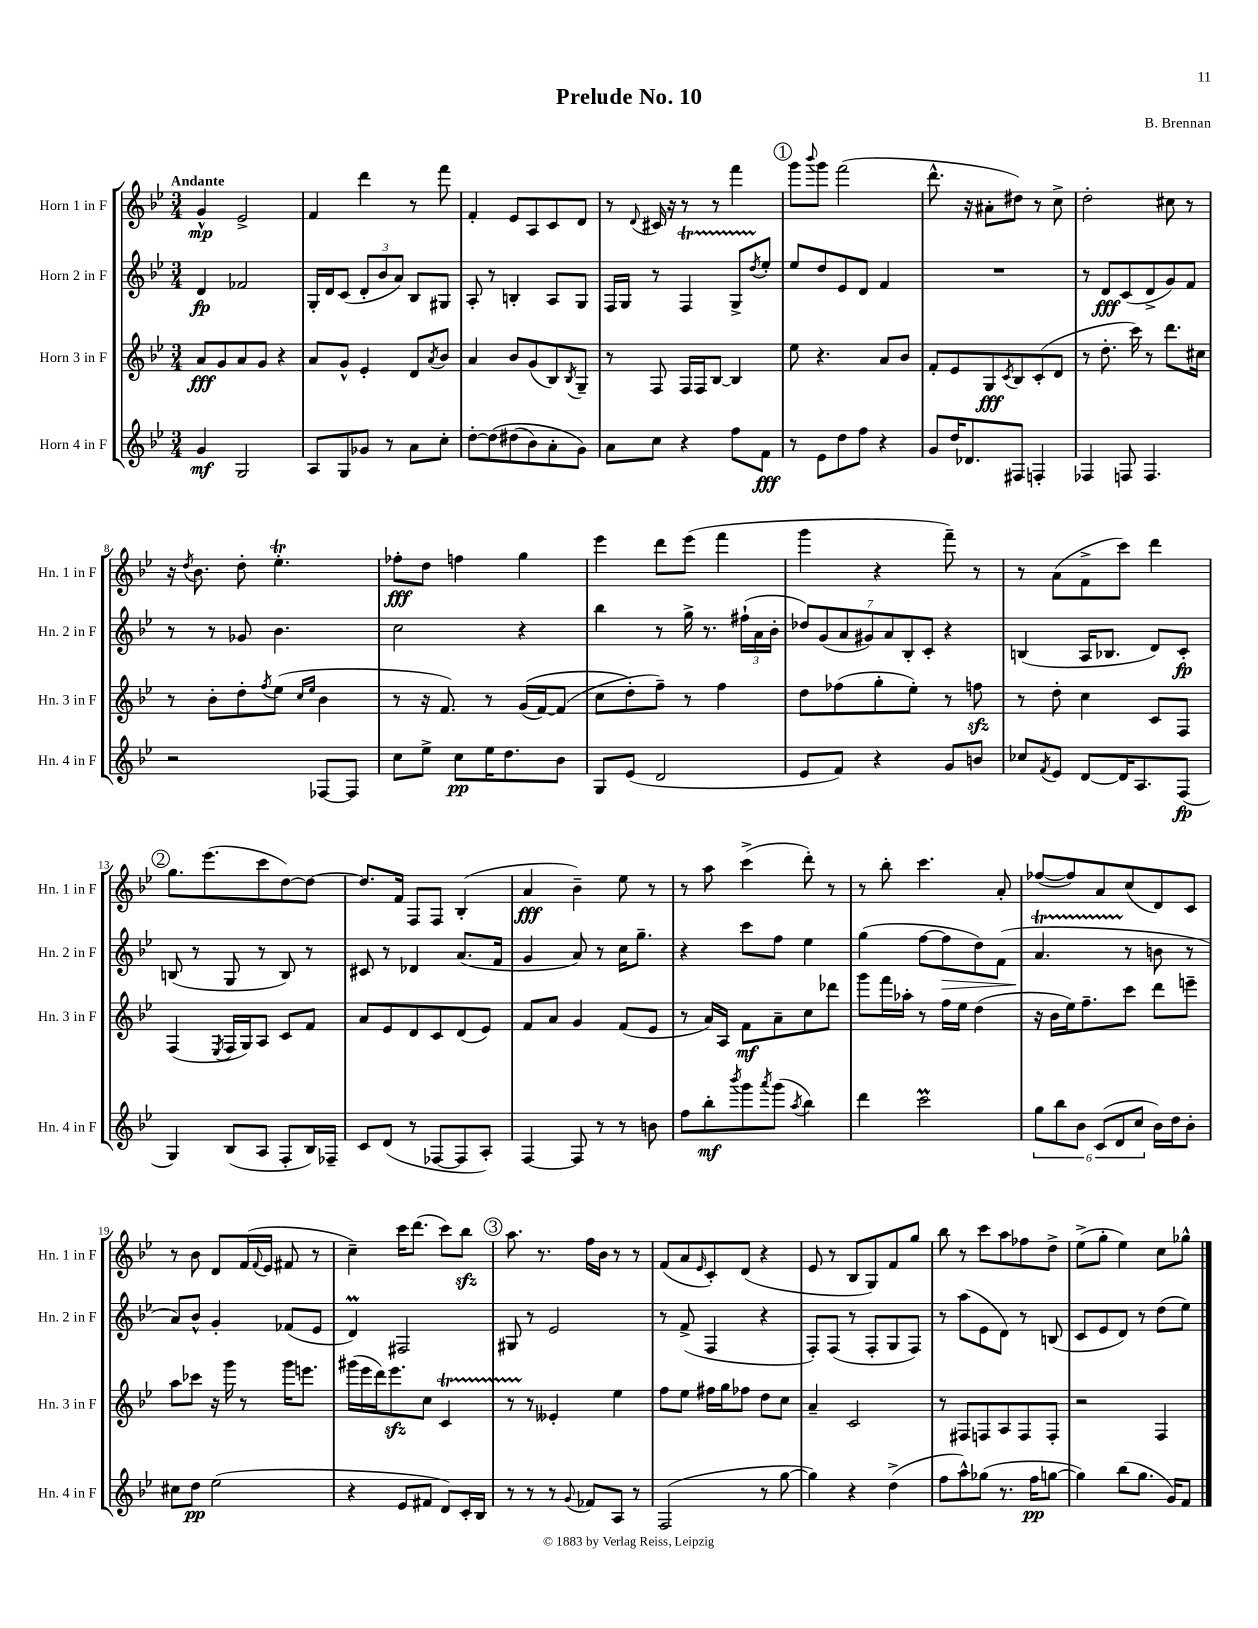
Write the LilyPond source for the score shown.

\header { title = "Prelude No. 10" composer = "B. Brennan" }
<<
\new StaffGroup <<
\new Staff = "s0" \with { instrumentName = "Horn 1 in F" shortInstrumentName = "Hn. 1 in F" } {
    \clef treble \key bes \major \numericTimeSignature \time 3/4 \tempo "Andante"
    g'4-^\mp ees'2-> |
    f'4 d'''4 r8 f'''8 |
    f'4-. ees'8 a8 c'8 d'8 |
    r8 \appoggiatura { d'8 } cis'16 r16 r8 r8 f'''4 |
    \mark \markup { \circle "1" } g'''8 \appoggiatura { bes'''8 } g'''8 f'''2( |
    d'''8.-^ r16 ais'8-. dis''8) r8 c''8-> |
    d''2-. cis''8 r8 |
    r16 \acciaccatura { d''8 } bes'8. d''8-. ees''4.-.\trill |
    fes''8-.\fff d''8 f''4 g''4 |
    ees'''4 d'''8 ees'''8( f'''4 |
    g'''4 r4 f'''8--) r8 |
    r8 a'8( f'8-> c'''8) d'''4 |
    \mark \markup { \circle "2" } g''8. ees'''8.( c'''8 d''8~) d''8~ |
    d''8. f'16 f8 f8 bes4-.( |
    a'4\fff bes'4--) ees''8 r8 |
    r8 a''8 c'''4->( d'''8-.) r8 |
    r8 bes''8-. c'''4. a'8-. |
    fes''8~( fes''8) a'8 c''8( d'8) c'8 |
    r8 bes'8 d'8 f'16( \appoggiatura { f'8 } ees'16 fis'8 r8 |
    c''4--) c'''16 d'''8.( c'''8) bes''8\sfz |
    \mark \markup { \circle "3" } a''8. r8. f''16 bes'16 r8 r8 |
    f'8( a'8 \grace { ees'16 } c'8-.) d'8( r4 |
    ees'8 r8 bes8 g8) f'8 g''8 |
    bes''8 r8 c'''8 a''8 fes''8 d''8-> |
    ees''8->( g''8-. ees''4) c''8 ges''8-^ \bar "|." |
}
\new Staff = "s1" \with { instrumentName = "Horn 2 in F" shortInstrumentName = "Hn. 2 in F" } {
    \clef treble \key bes \major \numericTimeSignature \time 3/4
    d'4\fp fes'2 |
    g16-. d'16 c'8( \tuplet 3/2 { d'8-. bes'8 a'8) } bes8 gis8 |
    a8-. r8 b4-. a8 g8 |
    f16 g16 r8 f4\startTrillSpan g8-> \acciaccatura { d''8 } ees''8-.\stopTrillSpan |
    \mark \markup { \circle "1" } ees''8 d''8 ees'8 d'8 f'4 |
    R2. |
    r8 d'8\fff c'8( d'8-> g'8) f'8 |
    r8 r8 ges'8 bes'4. |
    c''2 r4 |
    bes''4 r8 g''16-> r8. \tuplet 3/2 { fis''16-!( a'16 bes'16-. } |
    \tuplet 7/4 { des''8) g'8( a'8 gis'8) a'8 bes8-. c'8-. } r4 |
    b4( a16 bes8. d'8) c'8-.\fp |
    \mark \markup { \circle "2" } b8( r8 g8 r8 b8) r8 |
    cis'8 r8 des'4 a'8.( f'16 |
    g'4 a'8) r8 c''16 g''8.-- |
    r4 c'''8 f''8 ees''4 |
    g''4( f''8~ f''8\> d''8) f'8( |
    a'4.\startTrillSpan\! r8\stopTrillSpan b'8 r8 |
    a'8) bes'8-^ g'4-. fes'8( ees'8 |
    d'4\prall) fis2 |
    \mark \markup { \circle "3" } gis8 r8 ees'2 |
    r8 f'8->( f4 r4 |
    f8-.) f8( r8 f8-. g8 f8) |
    r8 a''8( ees'8 d'8) r8 b8( |
    c'8 ees'8 d'8) r8 d''8( ees''8) \bar "|." |
}
\new Staff = "s2" \with { instrumentName = "Horn 3 in F" shortInstrumentName = "Hn. 3 in F" } {
    \clef treble \key bes \major \numericTimeSignature \time 3/4
    a'8\fff g'8 a'8 g'8 r4 |
    a'8 g'8-^ ees'4-. d'8 \acciaccatura { a'8 } bes'8 |
    a'4 bes'8 g'8( bes8) \acciaccatura { bes8 } g8-- |
    r8 f8 f16 f16 bes8~ bes4 |
    \mark \markup { \circle "1" } ees''8 r4. a'8 bes'8 |
    f'8-. ees'8 g8\fff \acciaccatura { c'8 } bes8 c'8-.( d'8 |
    r8 d''8.-. c'''16) r8 d'''8. cis''16 |
    r8 bes'8-. d''8-. \acciaccatura { f''8 } ees''8( \grace { c''16 ees''16 } bes'4 |
    r8 r16 f'8.) r8 g'16(\( f'16~) f'8( |
    c''8 d''8-.\) f''8--) r8 f''4 |
    d''8 fes''8( g''8-. ees''8-.) r8 f''8\sfz |
    r8 d''8-. c''4 c'8 f8 |
    \mark \markup { \circle "2" } f4( \acciaccatura { ees8 } f16 g16) a8 c'8 f'8 |
    a'8 ees'8 d'8 c'8 d'8( ees'8) |
    f'8 a'8 g'4 f'8( ees'8 |
    r8 a'16) a16 f'8\mf a'8-- c''8 des'''8 |
    g'''8 f'''16 aes''16-. r8 f''16 ees''16 d''4( |
    r16 bes'16 ees''16) f''8.-- c'''8 d'''8 e'''8-- |
    a''8 ces'''8 r16 g'''16 r8 g'''16 e'''8. |
    gis'''16( ees'''16 d'''16) ees'''8.\sfz c''8 c'4\startTrillSpan |
    \mark \markup { \circle "3" } r8 r8\stopTrillSpan eeses'4-. ees''4 |
    f''8 ees''8 fis''16 g''16 fes''8 d''8 c''8 |
    a'4-- c'2 |
    r8 fis8 f8 a8 f8 f8-. |
    r2 f4 \bar "|." |
}
\new Staff = "s3" \with { instrumentName = "Horn 4 in F" shortInstrumentName = "Hn. 4 in F" } {
    \clef treble \key bes \major \numericTimeSignature \time 3/4
    g'4\mf g2 |
    a8 g8 ges'8 r8 a'8 c''8-. |
    d''8~-. d''8\( dis''8( bes'8) a'8-. g'8\) |
    a'8 c''8 r4 f''8 f'8\fff |
    \mark \markup { \circle "1" } r8 ees'8 d''8 f''8 r4 |
    g'8 d''16 des'8. fis8 f4-. |
    fes4 f8 f4. |
    r2 fes8~ fes8 |
    c''8 ees''8-> c''8\pp ees''16 d''8. bes'8 |
    g8 ees'8( d'2 |
    ees'8 f'8) r4 g'8 b'8 |
    ces''8 \acciaccatura { f'8 } ees'8 d'8~ d'16 a8. f8\fp( |
    \mark \markup { \circle "2" } g4) bes8( a8 f8-. bes16) fes16-- |
    c'8 d'8( r8 fes8~ fes8 a8-.) |
    f4~ f8 r8 r8 b'8 |
    f''8 bes''8-.\mf \acciaccatura { bes'''8 } g'''8 \acciaccatura { a'''8 } g'''8( \acciaccatura { a''8 } bes''4) |
    d'''4 c'''2\prall |
    \tuplet 6/4 { g''8 bes''8 bes'8 c'8( d'8 c''8 } bes'16) d''16 bes'8-. |
    cis''8 d''8\pp ees''2( |
    r4 ees'8 fis'8 d'8) c'16-. bes16 |
    \mark \markup { \circle "3" } r8 r8 r8 \appoggiatura { g'8 } fes'8 a8 r8 |
    f2( r8 g''8~ |
    g''4) r4 d''4->( |
    f''8 a''8-^) ges''8( r8. f''16\pp g''8~ |
    g''4) bes''8( g''8. g'16) f'8 \bar "|." |
}
>>
>>
